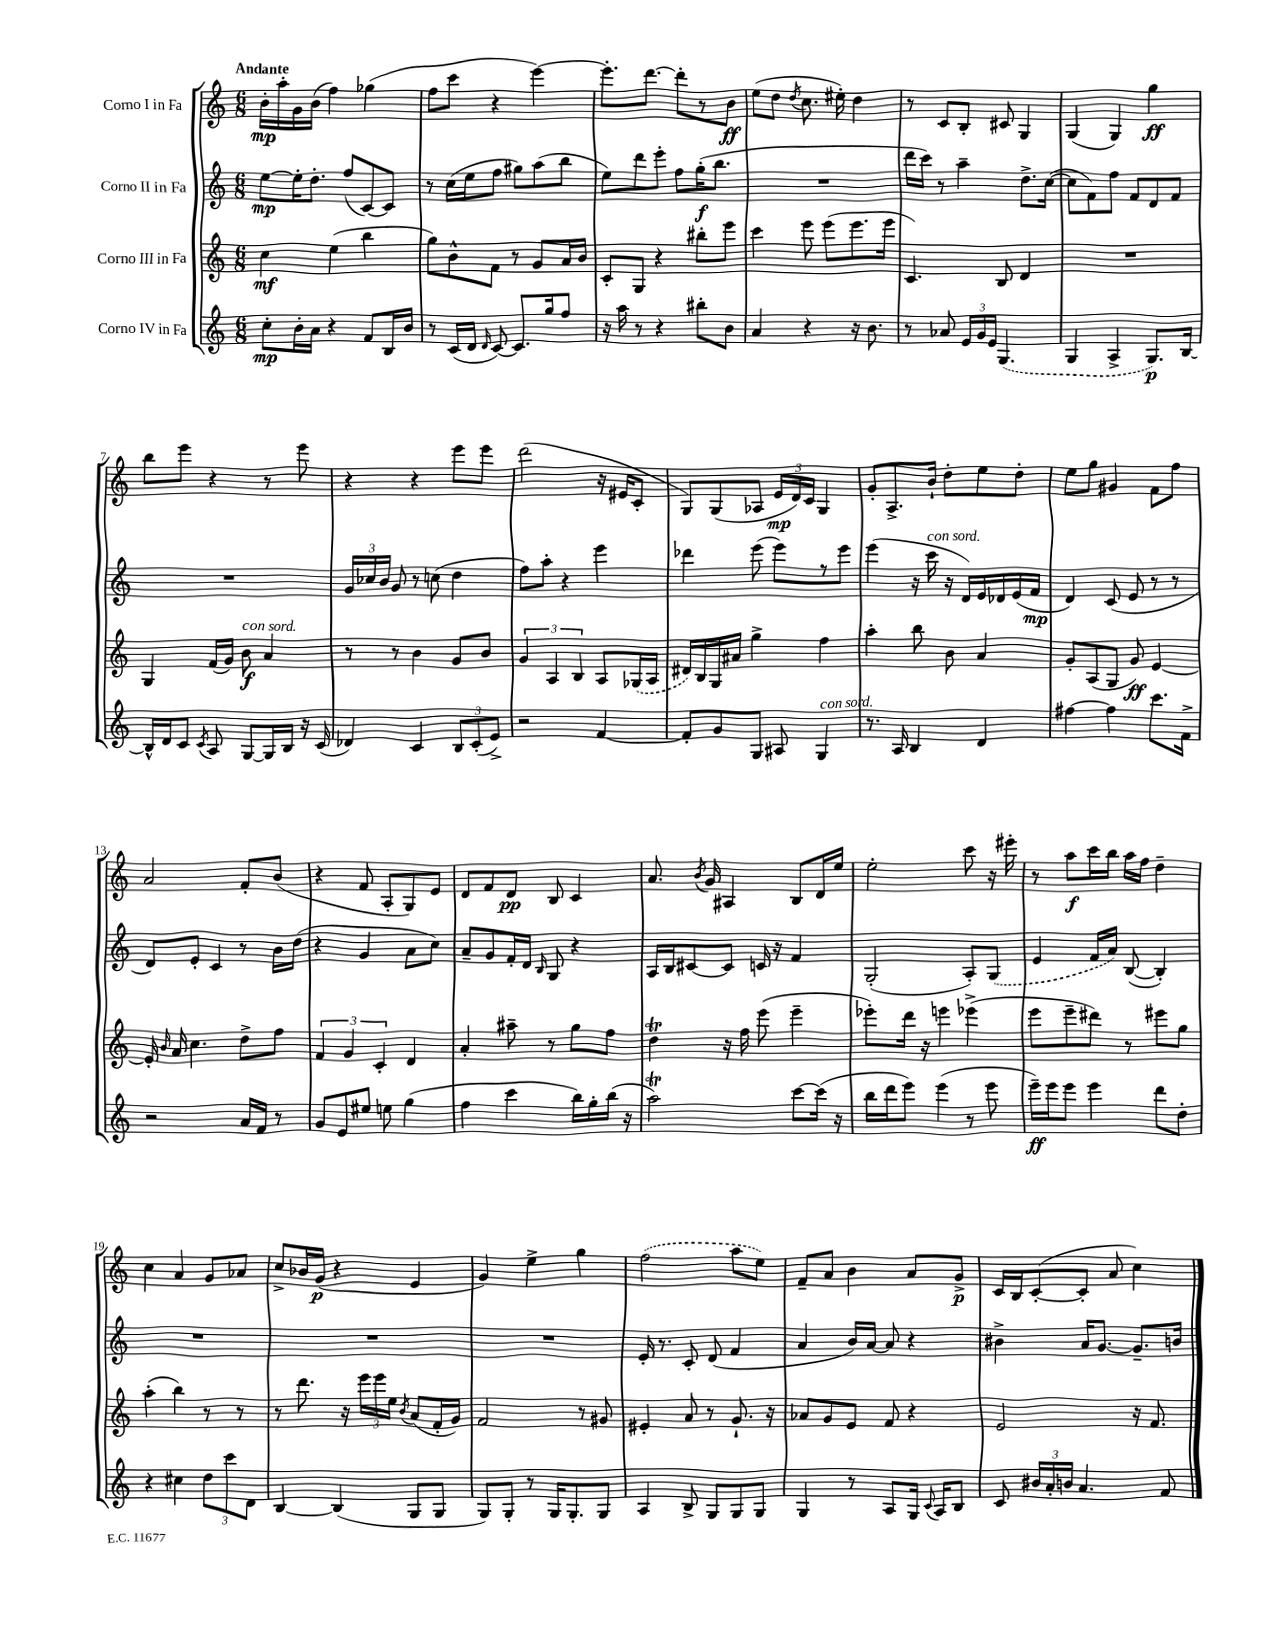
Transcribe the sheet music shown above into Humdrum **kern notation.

**kern	**kern	**kern	**kern
*staff4	*staff3	*staff2	*staff1
*clefG2	*clefG2	*clefG2	*clefG2
*k[]	*k[]	*k[]	*k[]
*M6/8	*M6/8	*M6/8	*M6/8
8cc'	4cc	[8ee	16b'
.	.	.	16aa'
16b'	.	16ee']	16g
16a	.	8.dd'	(16b
4r	(4ee	.	4ff)
.	.	(8ff	.
8f	4bb	[8c)	(4gg-
16B	.	8c]	.
16b	.	.	.
=	=	=	=
8r	8gg)	8r	8ff
(16c	8b^^	(16cc	8ccc
16d	.	16ee	.
16qqd	.	.	.
[8c)	8f	8ff	4r
8.c]	8r	8gg#)	.
.	8g	(8aa	[4eee)
16gg	.	.	.
8ff	16a	8bb	.
.	16b	.	.
=	=	=	=
16r	8c'	8ee)	8.eee']
16aa	.	.	.
8r	8G	8ddd	.
.	.	.	[8.ddd
4r	4r	8eee'	.
.	.	8ff	8ddd']
8bb#'	8bb#'	(16gg'	8r
.	.	8.bb	.
8b	8eee	.	8b
=	=	=	=
4a	4ccc	2.r	(8ee
.	.	.	8dd
.	.	.	8qdd
4r	8eee	.	8.cc
.	(8eee	.	.
.	.	.	16ee#')
16r	8.eee	.	4dd
8.b	.	.	.
.	16eee	.	.
=	=	=	=
8r	4.c)	16ddd	8r
.	.	16ccc)	.
8a-	.	8r	8c
24e	.	4aa~	8B'
24g	.	.	.
24e	.	.	.
(4.G	8B	.	8c#
.	4d	8.dd^	4G
.	.	([16cc	.
=	=	=	=
4G	2.r	8cc]	(4G
.	.	8f)	.
4A^	.	8ff	4G)
.	.	8f	.
8.G)	.	8d	4gg
.	.	8f	.
[16B	.	.	.
=	=	=	=
16B^^]	4G	2.r	8bb
16d	.	.	.
8c	.	.	8eee
8qc	.	.	.
8A	(16f	.	4r
.	16g)	.	.
[8G	8b	.	.
16G]	4a	.	8r
16B	.	.	.
16r	.	.	8eee
(16c	.	.	.
=	=	=	=
4d-)	8r	24g	4r
.	.	24cc-	.
.	.	24b	.
.	8r	8g	.
4c	4b	8r	4r
.	.	(8cc	.
12B	8g	4dd	8eee
(12c'	.	.	.
.	8b	.	8eee
12e^)	.	.	.
=	=	=	=
2r	6g	8ff)	(2ddd
.	.	8aa'	.
.	6A	.	.
.	.	4r	.
.	6B	.	.
[4f	8A	4eee	16r
.	.	.	16e#
.	(16G-	.	8c'
.	16A	.	.
=	=	=	=
8f']	16d#)	4ddd-	8G)
.	16B	.	.
8g	16G	.	(8G
.	16a#	.	.
8G	4gg^	(8eee	8A-
8A#	.	8eee)	24e
.	.	.	24d)
.	.	.	24c
4G	4ff	8r	4G
.	.	8eee	.
=	=	=	=
8.r	4aa'	(4eee	8g'
.	.	.	8.A^
16A	.	.	.
4B	8bb	16r	.
.	.	16ccc	16b`
.	8b	16r	8dd'
.	.	16d)	.
4d	4a	16e	8ee
.	.	16d-	.
.	.	(16e	8dd'
.	.	16f	.
=	=	=	=
[4ff#	8g'	4d)	8ee
.	(8A	.	8gg
4ff#]	8G	(8c	4g#
.	8g)	8e	.
8.ccc	[4e	8r	8f
.	.	8r	8ff
16f^	.	.	.
=	=	=	=
2r	16e']	8d)	2a
.	16qqb	.	.
.	16a	.	.
.	4.cc	8e'	.
.	.	4c	.
16a	8dd^	8r	8f'
16f	.	.	.
8r	8ff	16b	(8b
.	.	(16dd	.
=	=	=	=
8g	6f	4r	4r
8e	.	.	.
.	6g	.	.
8ee#	.	4g	8f
.	6c'	.	.
8ee	.	.	8A'
(4gg	4d	8a	8G)
.	.	8cc)	8e
=	=	=	=
4ff	4a'	8a~	8d
.	.	8g	8f
4ccc	8aa#~	16f'	8d
.	.	16d	.
.	.	16qqB	.
.	8r	8G	8B
16bb)	8gg	4r	4c
16gg'	.	.	.
(16bb	8ff	.	.
16r	.	.	.
=	=	=	=
2aa)	4dd	16A	8.a
.	.	16B	.
.	.	[8c#	.
.	.	.	8qb
.	.	.	16g
.	16r	8c#]	4A#
.	16ff	.	.
.	(8eee	16c	.
.	.	16r	.
[8ccc	4eee~	4f	8B
(16ccc]	.	.	16d
16r	.	.	16ee
=	=	=	=
16bb	8eee-')	(2G'	2ee'
16ddd	.	.	.
8eee)	16ddd	.	.
.	16r	.	.
(4eee	4eee	.	.
8r	(4eee-^	8A')	8ccc
8eee	.	(8G	16r
.	.	.	16eee#'
=	=	=	=
16eee~)	8eee	4e	8r
16eee	.	.	.
8eee	8eee~	.	8aa
4eee	8ddd#)	16f	16ccc
.	.	16a)	16bb
.	8r	([8B	16aa
.	.	.	16ff
8ddd	8eee#	4B'])	4dd~
8dd'	8gg	.	.
=	=	=	=
4r	(4aa'	2.r	4cc
4cc#	4bb)	.	4a
12dd	8r	.	8g
12ccc	.	.	.
.	8r	.	8a-
12d	.	.	.
=	=	=	=
[4B	8r	2.r	8cc^
.	8.ddd	.	16b-
.	.	.	(16g
(4B]	.	.	4r
.	16r	.	.
.	24eee	.	.
.	24eee	.	.
.	24ee	.	.
.	8qb	.	.
8G	(8a	.	4e
8G	16f'	.	.
.	16g)	.	.
=	=	=	=
8G)	2f	2.r	4g)
8G'	.	.	.
8r	.	.	4ee^
16G	.	.	.
8.G'	.	.	.
.	8r	.	4gg
8G	8g#	.	.
=	=	=	=
4A	4e#'	16e'	(2ff
.	.	8.r	.
8B^	8a	8c'	.
8G	8r	(8d	.
8G	8.g`	4f	8aa
8G	.	.	8ee)
.	16r	.	.
=	=	=	=
4G	8a-	4a	8f~
.	8g	.	8a
8r	8e	16b)	4b
.	.	[16a	.
8A	8f	8a]	.
16G	4r	4r	8a
8qqc	.	.	.
16A	.	.	.
8B	.	.	8g^
=	=	=	=
8c	2e	4b#^	16c
.	.	.	16B
24b#	.	.	([8c'
24a'	.	.	.
24b	.	.	.
4.a	.	16a	8c']
.	.	[8.g	.
.	.	.	8a
.	16r	8.g~]	4cc)
.	8.f	.	.
8f	.	.	.
.	.	16b	.
==	==	==	==
*-	*-	*-	*-
